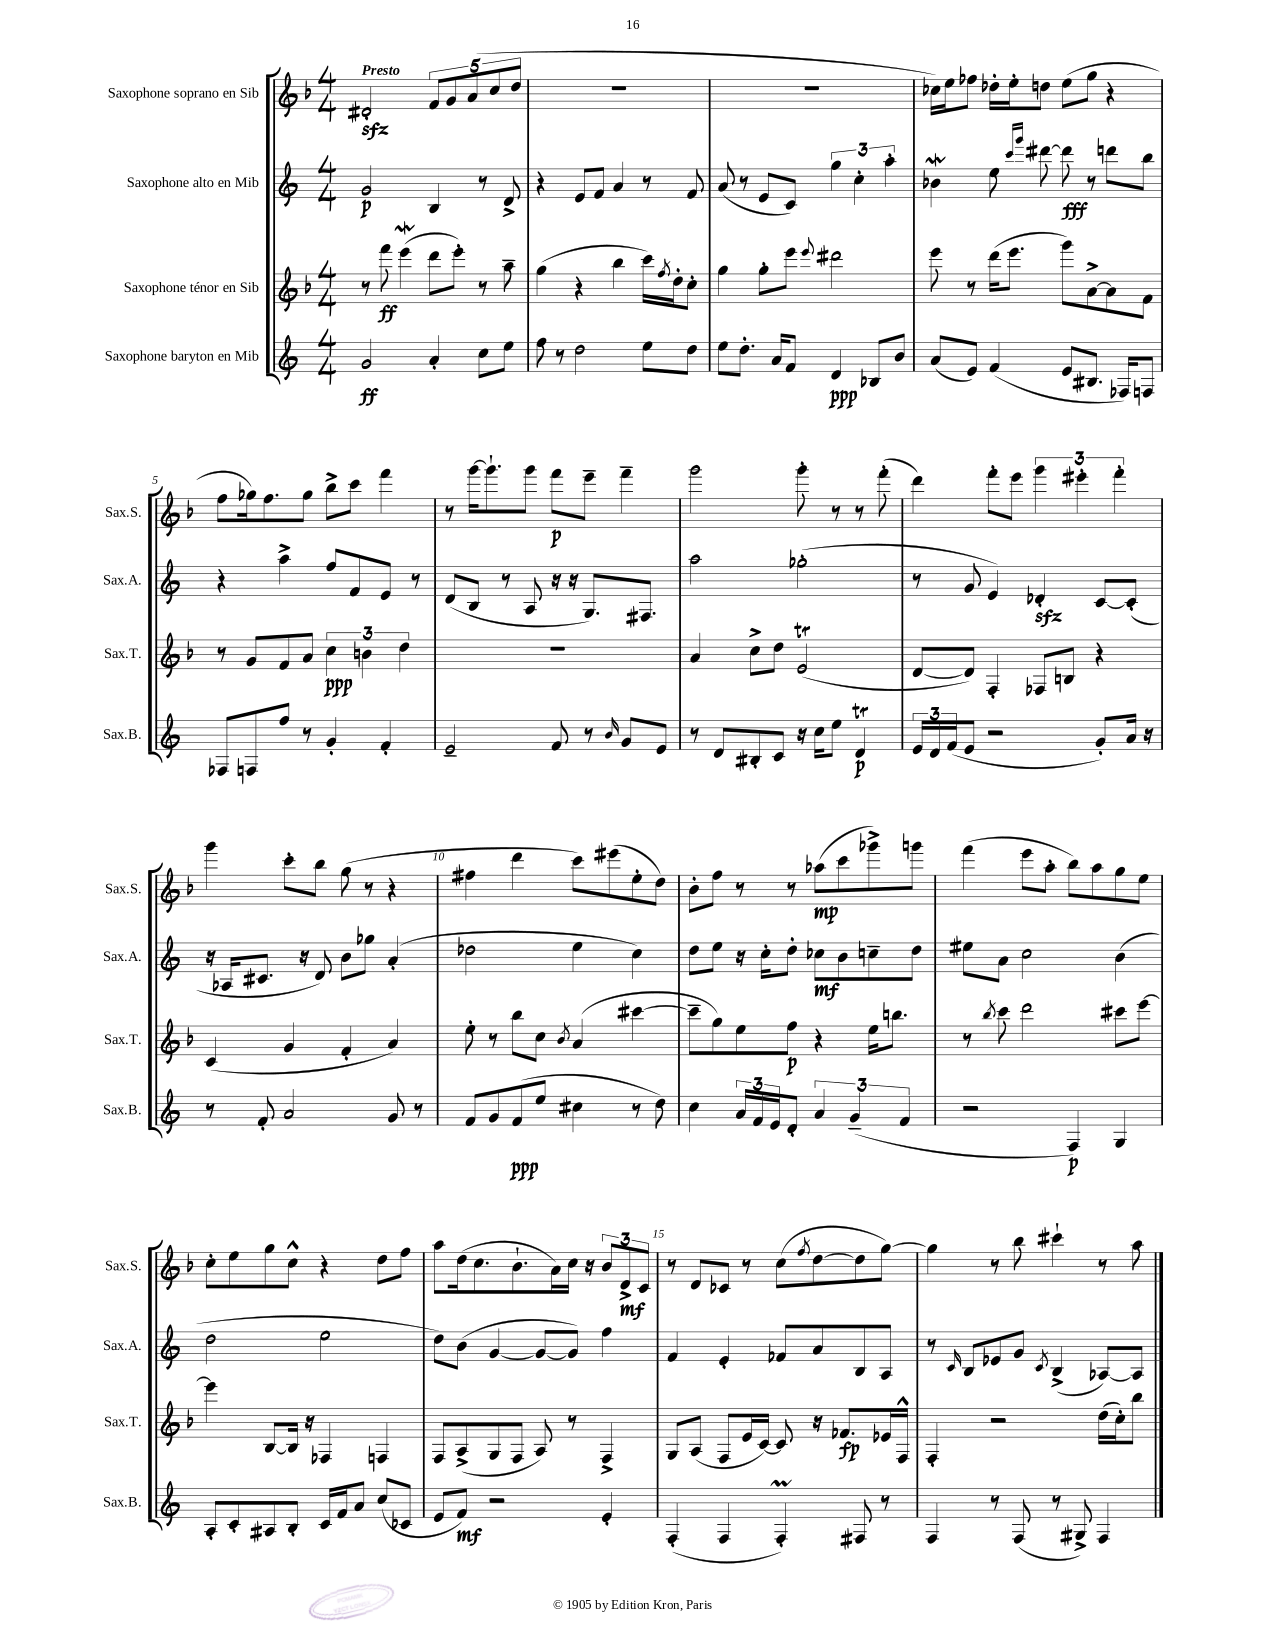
<<
\new StaffGroup <<
\new Staff = "s0" \with { instrumentName = "Saxophone soprano en Sib" shortInstrumentName = "Sax.S." } {
    \clef treble \key f \major \numericTimeSignature \time 4/4 \tempo "Presto"
    dis'2-.\sfz \tuplet 5/4 { f'8 g'8 a'8( c''8 d''8 } |
    R1 |
    R1 |
    ces''16) e''16 fes''8 des''16-. e''16-. d''8 e''8( g''8 r4 |
    f''8 ges''16) f''8. ges''8 bes''8-> c'''8 f'''4 |
    r8 g'''16~ g'''8.-! g'''8 f'''8\p e'''8-- f'''4-- |
    g'''2 g'''8-. r8 r8 f'''8-.( |
    d'''4) f'''8-. e'''8 \tuplet 3/2 { g'''4 eis'''4-. f'''4-. } |
    g'''4 c'''8-. bes''8 g''8( r8 r4 |
    fis''4 d'''4 c'''8) eis'''8( e''8-. d''8) |
    bes'8-. f''8 r8 r8 aes''8\mp( c'''8 ges'''8->) g'''8 |
    f'''4( e'''8 a''8-. bes''8) a''8 g''8 e''8 |
    c''8-. e''8 g''8 c''8-^ r4 d''8 f''8 |
    a''8 d''16( c''8. bes'8.-! a'16) c''16 r16 \tuplet 3/2 { bes'8 d'8->\mf c'8 } |
    r8 d'8 ces'8 r8 c''8( \acciaccatura { f''8 } d''8~ d''8 g''8~) |
    g''4 r8 bes''8 cis'''4-! r8 a''8 \bar "|." |
}
\new Staff = "s1" \with { instrumentName = "Saxophone alto en Mib" shortInstrumentName = "Sax.A." } {
    \clef treble \key c \major \numericTimeSignature \time 4/4
    g'2\p b4 r8 d'8-> |
    r4 e'8 f'8 a'4 r8 f'8 |
    a'8( r8 e'8 c'8) \tuplet 3/2 { g''4 c''4-. a''4-. } |
    bes'4\mordent e''8 \grace { c'''16 g'''16 } dis'''8~ dis'''8\fff r8 d'''8 b''8 |
    r4 a''4-> f''8 f'8 e'8 r8 |
    d'8( b8 r8 a8 r16 r16 g8.) fis8. |
    a''2 ges''2-.( |
    r8 g'8 e'4) des'4-.\sfz c'8~ c'8-.( |
    r16 aes16 cis'8. r16 d'8) b'8 ges''8 a'4-.( |
    des''2 e''4 c''4) |
    d''8 e''8 r16 c''16-. d''8-. ces''8\mf b'8 c''8-- d''8 |
    eis''8 a'8 c''2 b'4( |
    d''2 e''2 |
    d''8) b'8( g'4~ g'8~ g'8) f''4 |
    f'4 e'4-. fes'8 a'8 b8 a8 |
    r8 \grace { c'16 } b8 ees'8 g'8 \acciaccatura { c'8 } b4->( aes8~) aes8 \bar "|." |
}
\new Staff = "s2" \with { instrumentName = "Saxophone ténor en Sib" shortInstrumentName = "Sax.T." } {
    \clef treble \key f \major \numericTimeSignature \time 4/4
    r8 f'''8\ff e'''4\mordent( d'''8 e'''8-.) r8 a''8-- |
    g''4( r4 bes''4 c'''16) \acciaccatura { f''8 } d''16-. c''8-. |
    g''4 g''8-. e'''8 \appoggiatura { e'''8 } dis'''2 |
    e'''8 r8 d'''16( e'''8. g'''8) a'8~-> a'8 f'8 |
    r8 g'8 f'8 a'8 \tuplet 3/2 { c''4\ppp b'4 d''4 } |
    R1 |
    a'4 c''8-> d''8 e'2\trill( |
    d'8~ d'8) f4-. fes8 b8 r4 |
    c'4( g'4 f'4-. a'4) |
    e''8-. r8 bes''8 c''8 \acciaccatura { bes'8 } a'4( cis'''4~ |
    cis'''8-- g''8) e''8 f''8\p r4 e''16 b''8. |
    r8 \acciaccatura { bes''8 } c'''8 d'''2 cis'''8 e'''8~ |
    e'''4 bes8~ bes16 r16 fes4 f4 |
    f8 a8->( g8 f8 a8) r8 f4-> |
    g8 a8( f8 e'16 c'16~) c'8 r16 fes'8.\fp ees'16 f16-^ |
    f4-. r2 d''16( c''16-.) bes''8 \bar "|." |
}
\new Staff = "s3" \with { instrumentName = "Saxophone baryton en Mib" shortInstrumentName = "Sax.B." } {
    \clef treble \key c \major \numericTimeSignature \time 4/4
    g'2\ff a'4-. c''8 e''8 |
    f''8 r8 d''2 e''8 d''8 |
    e''8 d''8.-. a'16 f'8 d'4\ppp bes8 b'8 |
    a'8( e'8) f'4( e'8 bis8. fes16) f8 |
    fes8 f8 f''8 r8 g'4-. f'4-. |
    e'2-- f'8 r8 \grace { b'16 } g'8 e'8 |
    r8 d'8 bis8-. c'8 r16 c''16 e''8 d'4\trill\p |
    \tuplet 3/2 { e'16 d'16 f'16( } e'8 r2 g'8-.) a'16 r16 |
    r8 f'8-. a'2 g'8 r8 |
    f'8 g'8 f'8\ppp( e''8 cis''4 r8 d''8) |
    c''4 \tuplet 3/2 { a'16 f'16 e'16 } d'8-. \tuplet 3/2 { a'4 g'4--( f'4 } |
    r2 f4\p) g4 |
    a8-. c'8-. ais8 b8-. c'16 f'16 a'8 c''8( ces'8 |
    e'8 f'8\mf) r2 e'4-. |
    f4-.( f4 f4-.\prall) fis8 r8 |
    f4 r8 f8( r8 gis8->) f4 \bar "|." |
}
>>
>>
\layout { \context { \Score \override BarNumber.break-visibility = ##(#f #t #t) barNumberVisibility = #(every-nth-bar-number-visible 5) } }
